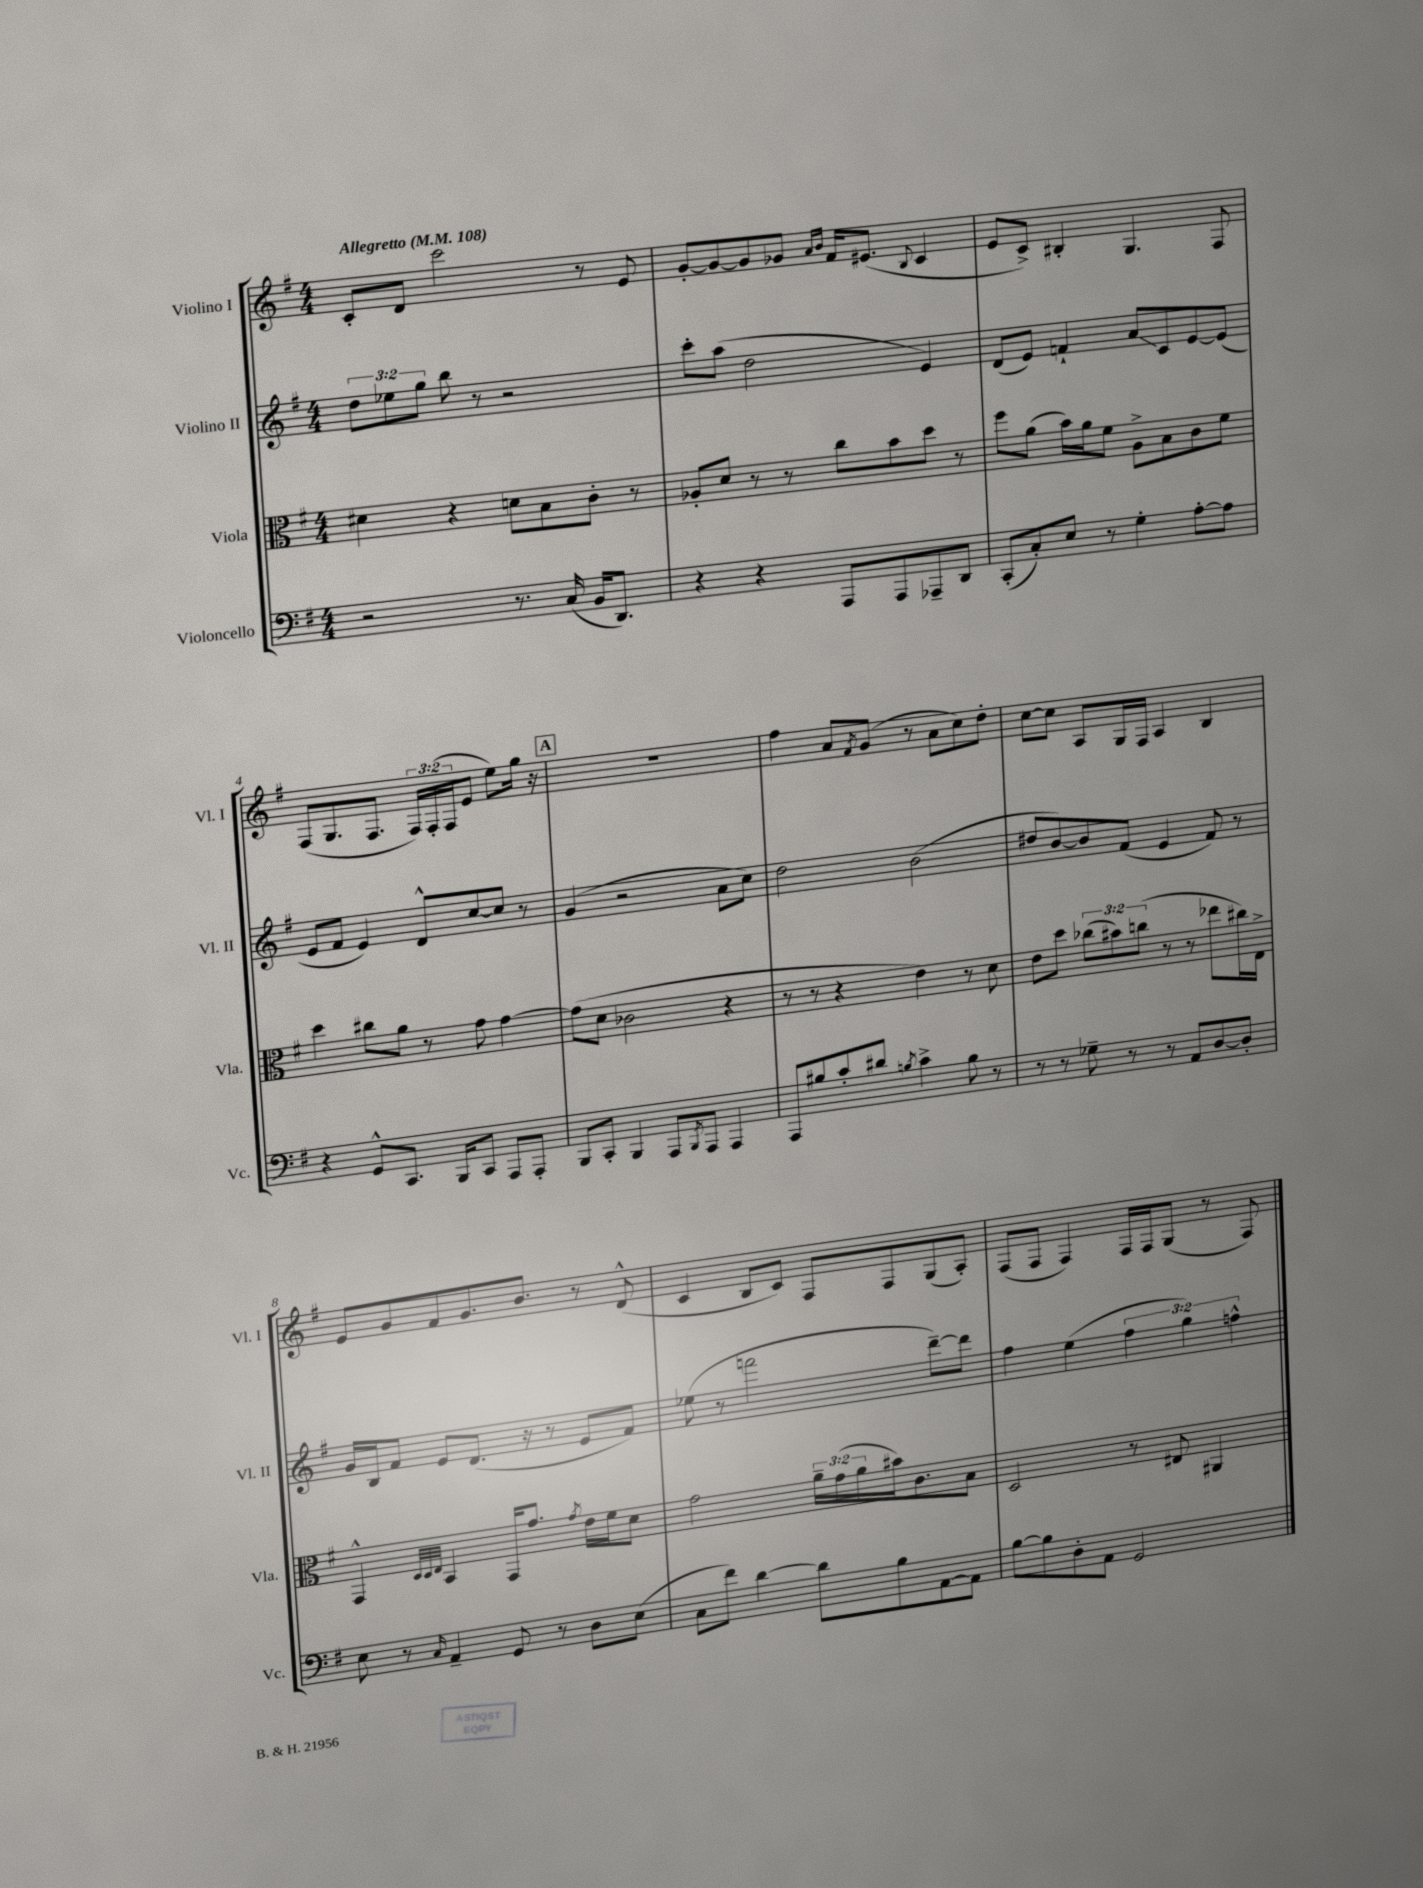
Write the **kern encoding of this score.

**kern	**kern	**kern	**kern
*staff4	*staff3	*staff2	*staff1
*clefF4	*clefC3	*clefG2	*clefG2
*k[f#]	*k[f#]	*k[f#]	*k[f#]
*M4/4	*M4/4	*M4/4	*M4/4
*MM108	*MM108	*MM108	*MM108
2r	4d#	12dd	8c'
.	.	12ee-	.
.	.	.	8d
.	.	12gg	.
.	4r	8bb	2ccc
.	.	8r	.
8.r	8d	2r	.
.	8B	.	.
(16C	.	.	.
16BB	8c'	.	8r
8.DD)	.	.	.
.	8r	.	8e
=	=	=	=
4r	8A-'	8ccc'	[8g'
.	8d	(8aa	8g_
4r	8r	2dd	8g]
.	8r	.	8g-
.	.	.	16qqa
.	.	.	16qqb
8AAA	8cc	.	16f#
.	.	.	(8.e#
8AAA	8b	.	.
.	.	.	8qqB
8AAA-~	8dd	4e)	4c
8DD	8r	.	.
=	=	=	=
(8CC'	8ff#	(8d	8e
8C')	(8a	8e)	8c^)
8E	16b)	4f`	4B#'
.	16a	.	.
8r	8f#	.	.
4G'	8A^	8a	4.G
.	8B	8c	.
[8A'	8c	[8e	.
8A]	8f#	(8e]	8F#
=	=	=	=
4r	4dd	8e	(8F#
.	.	8f#	8.G
8GG^^	8cc#	4e)	.
.	.	.	8.F#
8.CC	8a	.	.
.	8r	8d^^	24F#)
.	.	.	(24F#'
16BBB	.	.	.
.	.	.	24F#
8CC	8g	[8cc	8e
8AAA	[4g	8cc]	8ee)
8AAA'	.	8r	16gg
.	.	.	16r
=	=	=	=
8BBB	(8g]	(4g	1r
8CC'	8d	.	.
4BBB	2c-	2r	.
8AAA	.	.	.
8qBBB	.	.	.
8AAA	.	.	.
4AAA	4r	8a	.
.	.	8cc)	.
=	=	=	=
8AAA	8r	2dd	4ff#
8B#	8r	.	.
8c'	4r	.	8a
.	.	.	8qf#
8d#	.	.	(8g
8qB	.	.	.
4c^	4e)	(2b	8r
.	.	.	8a
8B	8r	.	8cc)
8r	8d	.	8dd'
=	=	=	=
8r	8e	8dd#	[8cc
8r	8dd	[8b)	8cc]
8G-~	(12cc-	8b]	8A
.	12b#)	.	.
8r	.	(8f#	16G
.	(12cc	.	.
.	.	.	16F#
8r	8r	4e	4A
8AA	8r	.	.
[8D	8ee-	8f#)	4B
8D']	16cc#)	8r	.
.	16E^	.	.
=	=	=	=
8E	4GG^^	16g	8e
.	.	16B	.
8r	.	8f#	8g
.	32qqD	.	.
.	32qqD	.	.
16qqC	32qqE	.	.
4AA~	4BB	8e	8f#
.	.	(8.d	8.g
8GG	16GG	.	.
.	8.g	16r	8.b
8r	.	8r	.
.	8qg	.	.
8D	16e	8e	8r
.	16f#	.	.
(8E	8d	8f#)	(8d^^
=	=	=	=
8C	2g	(8ee-	4c
8f#)	.	8r	.
[4d	.	2fff	8B
.	.	.	8c)
8d]	24a~	.	8F#
.	(24g	.	.
.	24a	.	.
8B	16b#)	.	8F#
.	8.c	.	.
[8AA	.	[8ddd~)	(8G
8AA]	8B	8ddd]	8A')
=	=	=	=
[8B	2D	4ff#	(8F#
8B]	.	.	8F#
8D'	.	(4ee	4F#)
8AA	.	.	.
2GG	8r	6ff#	16F#
.	.	.	16F#
.	8E#	.	(8G
.	.	6gg)	.
.	4AA#	.	8r
.	.	6ff^^	.
.	.	.	8F#)
==	==	==	==
*-	*-	*-	*-
